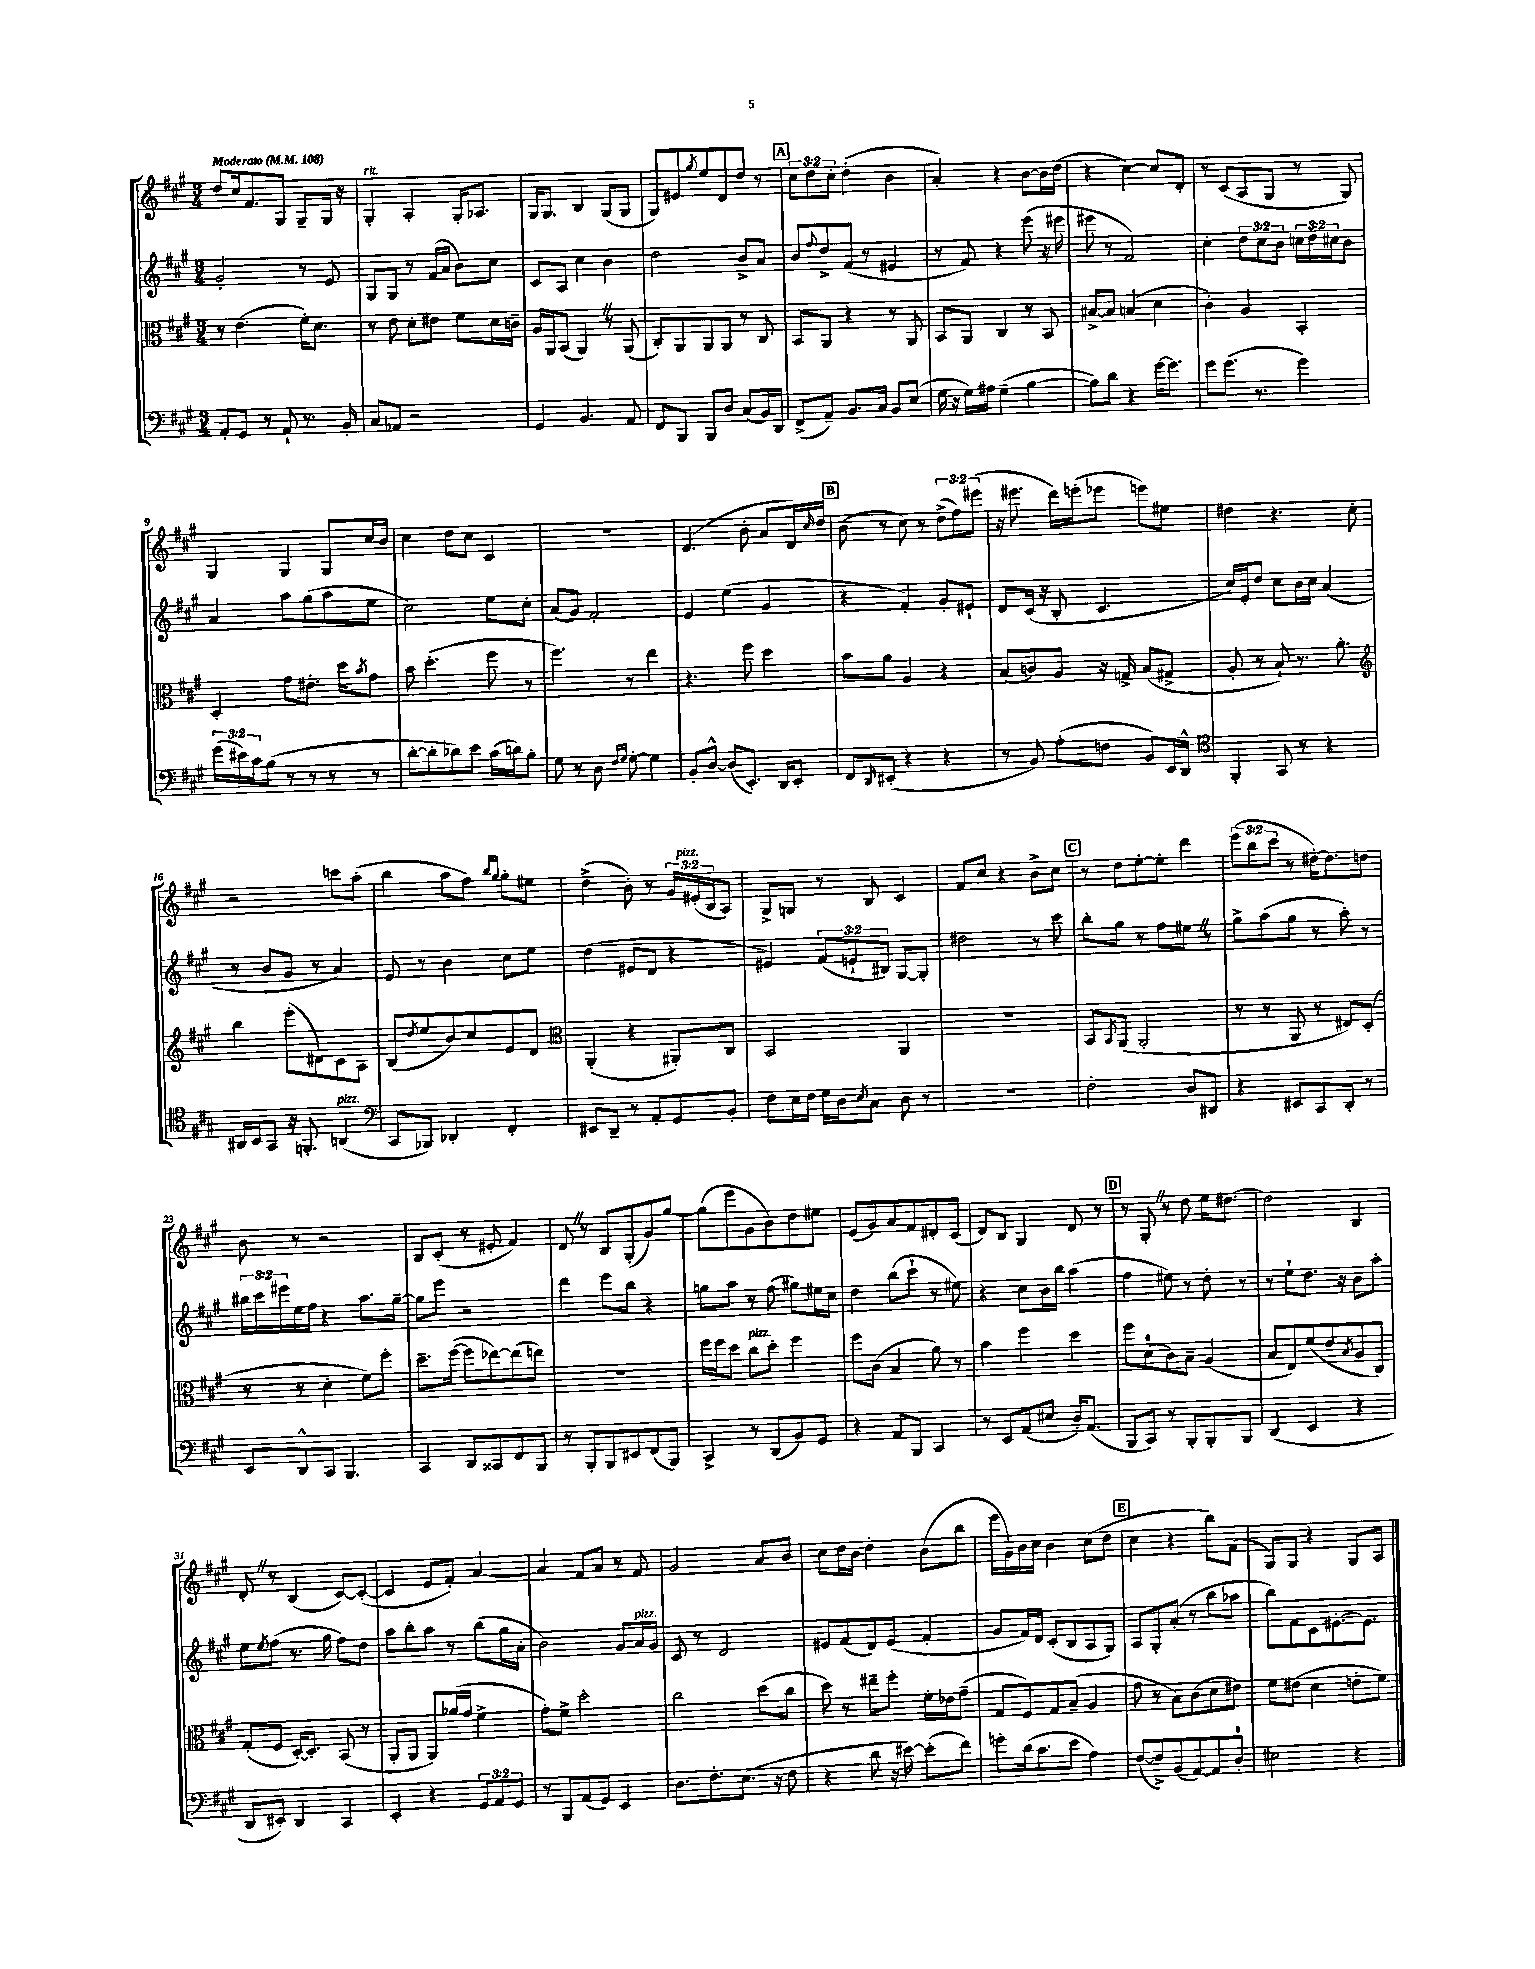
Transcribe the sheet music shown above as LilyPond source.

<<
\new StaffGroup <<
\new Staff = "s0" {
    \clef treble \key a \major \numericTimeSignature \time 3/4 \override Staff.TupletNumber.text = #tuplet-number::calc-fraction-text \tempo "Moderato" 4 = 108
    d''8 cis''16 fis'8. gis8 gis8-- gis16 r16 |
    gis4-.^\markup { \italic "rit." } a4-. gis16-. aes8. |
    gis16 gis8. b4 gis8( gis8 |
    gis8) eis'8 \acciaccatura { gis''8 } e''8 d'8 d''8 r8 |
    \mark \markup { \box "A" } \tuplet 3/2 { cis''8 d''8 cis''8-. } d''4-.( b'4 |
    a'4-.) r4 b'8~ b'16 d''16( |
    r4 cis''4~) cis''8 d'8-. |
    r8 cis'8( a8 gis8 r8 gis8) |
    gis4 gis4 gis8 cis''16 b'16 |
    cis''4 d''8 cis''8 cis'4 |
    R2. |
    d'4.( b'8-. a'8 d'16) \grace { cis''16 } d''16 |
    \mark \markup { \box "B" } b'8( r8 cis''8) r8 \tuplet 3/2 { d''8->( fis''8) eis'''8( } |
    r16 eis'''8. d'''16) e'''16-.( ees'''8 e'''8) eis''8 |
    dis''4 r4. cis''8-. |
    r2 c'''8 a''8-.( |
    b''4 a''8 fis''8) \grace { b''16 gis''16 } gis''8-. eis''8 |
    d''4->( b'8-.) r8 \tuplet 3/2 { gis'16 eis'16-.^\markup { \italic "pizz." }( b16 } a8) |
    gis8-> g8 r8 b8 cis'4 |
    fis'8 cis''8 r4 b'8-> cis''8 |
    \mark \markup { \box "C" } r8 d''8 e''8~-. e''8-. d'''4 |
    \tuplet 3/2 { e'''8( b''8 cis'''8 } r8 dis''16~-.) dis''8. d''8 |
    b'8 r8 r2 |
    b8 cis'8-.( r8 eis'8-. fis'4) |
    d'8 \once \override BreathingSign.text = \markup { \musicglyph "scripts.caesura.straight" } \breathe r8 b8 gis8-.( gis'8) gis''8~ |
    gis''8( e'''8 gis'8 b'8) d''8 eis''8 |
    e'8( gis'8) a'8 fis'8 dis'8-. cis'8( |
    d'8) b8 gis4 d'8 r8 |
    \mark \markup { \box "D" } r8 gis8-. \once \override BreathingSign.text = \markup { \musicglyph "scripts.caesura.straight" } \breathe r8 d''8 e''16 dis''8.~ |
    dis''2 b4 |
    d'8-. \once \override BreathingSign.text = \markup { \musicglyph "scripts.caesura.straight" } \breathe r8 b4( cis'8~) cis'8~-.( |
    cis'4 e'8 fis'8-.) a'4~ |
    a'4 fis'8 a'8 r8 fis'8 |
    gis'2 a'8 b'8 |
    cis''8 d''16 b'16 d''4-. b'8( b''8 |
    e'''16 gis'16) b'16 cis''16 b'4 cis''8( d''8 |
    \mark \markup { \box "E" } cis''4 r4 b''8) fis'8( |
    gis8) gis8 r4 gis8 a8 \bar "|." |
}
\new Staff = "s1" {
    \clef treble \key a \major \numericTimeSignature \time 3/4 \override Staff.TupletNumber.text = #tuplet-number::calc-fraction-text
    gis'2-. r8 e'8 |
    gis8 gis8 r8 fis'16( a'16 b'8) cis''8 |
    cis'8 a8 cis''4 b'4 |
    d''2 b'8-> a'8 |
    \mark \markup { \box "A" } b'8 \appoggiatura { fis''8 } d''8-> fis'8( r8 eis'4 |
    r8 fis'8) r4 e'''8( r16 eis'''16 |
    eis'''8 r8 fis'2) |
    cis''4-. \tuplet 3/2 { d''8 cis''8 b'8 } \tuplet 3/2 { c''16 d''16 cis''16 } b'8 |
    a'4 a''8 gis''8( a''8 e''8 |
    cis''2) e''8 cis''8-. |
    a'8( gis'8) fis'2-. |
    e'4 e''4( gis'4 |
    \mark \markup { \box "B" } r4 fis'4-.) gis'8-. eis'8-! |
    d'8 cis'16( r16 b8-. cis'4. |
    cis''16) e'16-. d''8 cis''8 b'16 cis''16 a'4( |
    r8 b'8 gis'8 r8 a'4) |
    e'8 r8 b'4 cis''8 e''8 |
    d''4( eis'8 d'8 r4 |
    eis'4) \tuplet 3/2 { fis'8( e'8-! bis8) } gis8~ gis8-. |
    dis''2 r8 cis'''8 |
    \mark \markup { \box "C" } b''8-. gis''8 r8 fis''8 eis''8 \once \override BreathingSign.text = \markup { \musicglyph "scripts.caesura.straight" } \breathe r8 |
    gis''8-> a''8( gis''8 r8 a''8-.) r8 |
    \tuplet 3/2 { bis''16 cis'''16 eis'''16 } e''16 fis''16 r4 a''8. gis''16~-- |
    gis''8 e'''8 r2 |
    d'''4 e'''8 b''8 r4 |
    g''8 a''8 r8 fis''8( gis''8) eis''16 cis''16 |
    d''4 b''8( cis'''8-! r8 eis''8) |
    r4 cis''8 b'16 b''16 a''4( |
    \mark \markup { \box "D" } fis''4 eis''8) r8 d''8-. r8 |
    r8 e''8-! d''8. r16 b'8 a''8-. |
    e''8 \acciaccatura { e''8 } fis''8( r8. gis''16 fis''8) d''8 |
    a''8 b''8-. a''8 r8 b''8( gis''16 a'16-. |
    b'2) gis'8 a'16^\markup { \italic "pizz." } gis'16 |
    cis'8 r8 d'2 |
    eis'8 fis'8( d'8) eis'8( fis'4-. |
    gis'8 fis'16) d'16 cis'8-.( b8 a8 gis8) |
    \mark \markup { \box "E" } a8 gis8-. a'8-.( r8 b''8 aes''8 |
    b''8) fis'8 cis'8 eis'8.~-. eis'8. \bar "|." |
}
\new Staff = "s2" {
    \clef alto \key a \major \numericTimeSignature \time 3/4
    r8 e'4.( fis'16-.) d'8. |
    r8 e'8 d'8-. eis'8 fis'8 d'16 c'16-- |
    a16 a,16 b,8( a,4) \once \override BreathingSign.text = \markup { \musicglyph "scripts.caesura.straight" } \breathe r8 a,8( |
    cis8-.) a,8 a,8 a,8 r8 cis8 |
    \mark \markup { \box "A" } b,8 a,8 r4 r8 a,8 |
    b,8 a,8 cis4 r8 b,8 |
    bis8~-> bis8 b4( d'4 |
    cis'4-.) a4 b,4-. |
    d4-. gis'8 eis'8.-. d''16 \acciaccatura { b'8 } gis'8 |
    b'8 d''4.-.( fis''8 r8 |
    fis''4.) r8 e''4 |
    r4. fis''8 d''4 |
    \mark \markup { \box "B" } b'8 a'8 a4 r4 |
    b8( c'8) a8 r16 g16-> b8( gis8-> |
    a8-. r8 b8-!) r8. a'8.-. |
    \clef treble b''4 e'''8-.( dis'8) cis'8 a8 |
    b8( \acciaccatura { d''8 } e''8 b'8) cis''8 e'8 d'8 |
    \clef alto a,4-.( r4 ais,8-.) cis8 |
    b,2 a,4 |
    R2. |
    \mark \markup { \box "C" } b,8 \acciaccatura { b,8 } a,8( a,2-. |
    r8 r8 a,8 r8 eis8) d8-.( |
    r8 r8 d'4-. fis'8) fis''8-. |
    d''8.-- fis''16~( fis''8 ees''8~) ees''8( e''8) |
    R2. |
    fis''16 fis''16 d''8 cis''8^\markup { \italic "pizz." } d''8-. fis''4 |
    fis''8 cis'8( b4 a'8) r8 |
    b'4 fis''4 d''4 |
    \mark \markup { \box "D" } fis''8 d'8-0( cis'8) b8-- a4( |
    b8 e8) fis'8( e'8 \acciaccatura { b8 } a8 cis8) |
    gis8-.( fis8 d16~-.) d8.-. b,8( r8 |
    a,8-. a,8 a,8) aes'16( gis'16 fis'4-> |
    gis'8-.) fis'8-> d''2-. |
    cis''2 d''8( cis''8 |
    d''8) r8 eis''8-- fis''8-. fis'16-. ees'16 gis'8--( |
    gis8 fis8) gis8 b8--( a4 |
    \mark \markup { \box "E" } gis'8 r8 b8) cis'8( d'8 eis'8) |
    fis'8 eis'8( d'4 e'8-. fis'8) \bar "|." |
}
\new Staff = "s3" {
    \clef bass \key a \major \numericTimeSignature \time 3/4 \override Staff.TupletNumber.text = #tuplet-number::calc-fraction-text
    a,8-. gis,8 r8 a,8-! r8. b,16-. |
    cis8 aes,8 r2 |
    gis,4 b,4. a,8 |
    fis,8 b,,8 b,,8 d8 cis8( b,16) d,16 |
    \mark \markup { \box "A" } fis,8->( a,8--) b,8. cis16 b,8 e8( |
    gis16 r16 gis16) ais16 gis4--( b4~ |
    b8) d'8 r4 gis'16~ gis'8. |
    gis'8 gis'8.( r8. gis'4) |
    \tuplet 3/2 { gis'16( eis'16) cis'16 } b8( r8 r8 r8 r8 |
    d'8~-. d'8-. des'8) e'8 cis'16( d'16) b8-. |
    gis8 r8 d8 \grace { fis16 gis16 } gis8~-. gis4 |
    b,8-. d8~-^ d8( e,8.-.) d,16 e,8-. |
    \mark \markup { \box "B" } fis,8 \grace { d,16 } eis,8-.( r4 r4 |
    r8 b,8) a8-.( f8 b,8) e,16 d,16-^ |
    \clef tenor fis,4-. gis,8 r8 r4 |
    ais,16 b,16 gis,8 r16 f,8.-. a,4^\markup { \italic "pizz." }( |
    \clef bass cis,8 bes,,8) des,4-. fis,4-. |
    eis,8 d,8-- r8 a,8-. gis,8 b,8-. |
    fis8 e16 fis16 gis16 d16 \acciaccatura { e8 } cis8 d8 r8 |
    R2. |
    \mark \markup { \box "C" } fis2-. d8 dis,8 |
    r4 eis,8 cis,8 d,8-. r8 |
    e,8 d,8-^ cis,8 b,,4. |
    cis,4 d,8 cisis,8 fis,8 b,,8 |
    r8 b,,8-. b,,8 eis,8 fis,8( b,,8) |
    cis,4-> r8 d,8( b,8) gis,8 |
    r4 a,8 b,,8 cis,4 |
    r8 e,8 a,8( eis8 d16-.) a,8.( |
    \mark \markup { \box "D" } b,,8 cis,8) r8 b,,8-. b,,8-. b,,8 |
    d,4( e,4 r4 |
    d,8 eis,8-.) d,4 cis,4 |
    e,4-. r4 \tuplet 3/2 { gis,8 a,8 gis,8 } |
    r8 b,,8 a,8( gis,8) e,4 |
    d8. fis8.-. e8.( r16 fis8 |
    r4 d'8 r16 eis'16~) eis'8-.( fis'8) |
    g'8-. d'16( cis'8. e'8 a4) |
    \mark \markup { \box "E" } fis8~( fis8->) b,8( a,8~) a,8 d8-0-. |
    eis2 r4 \bar "|." |
}
>>
>>
